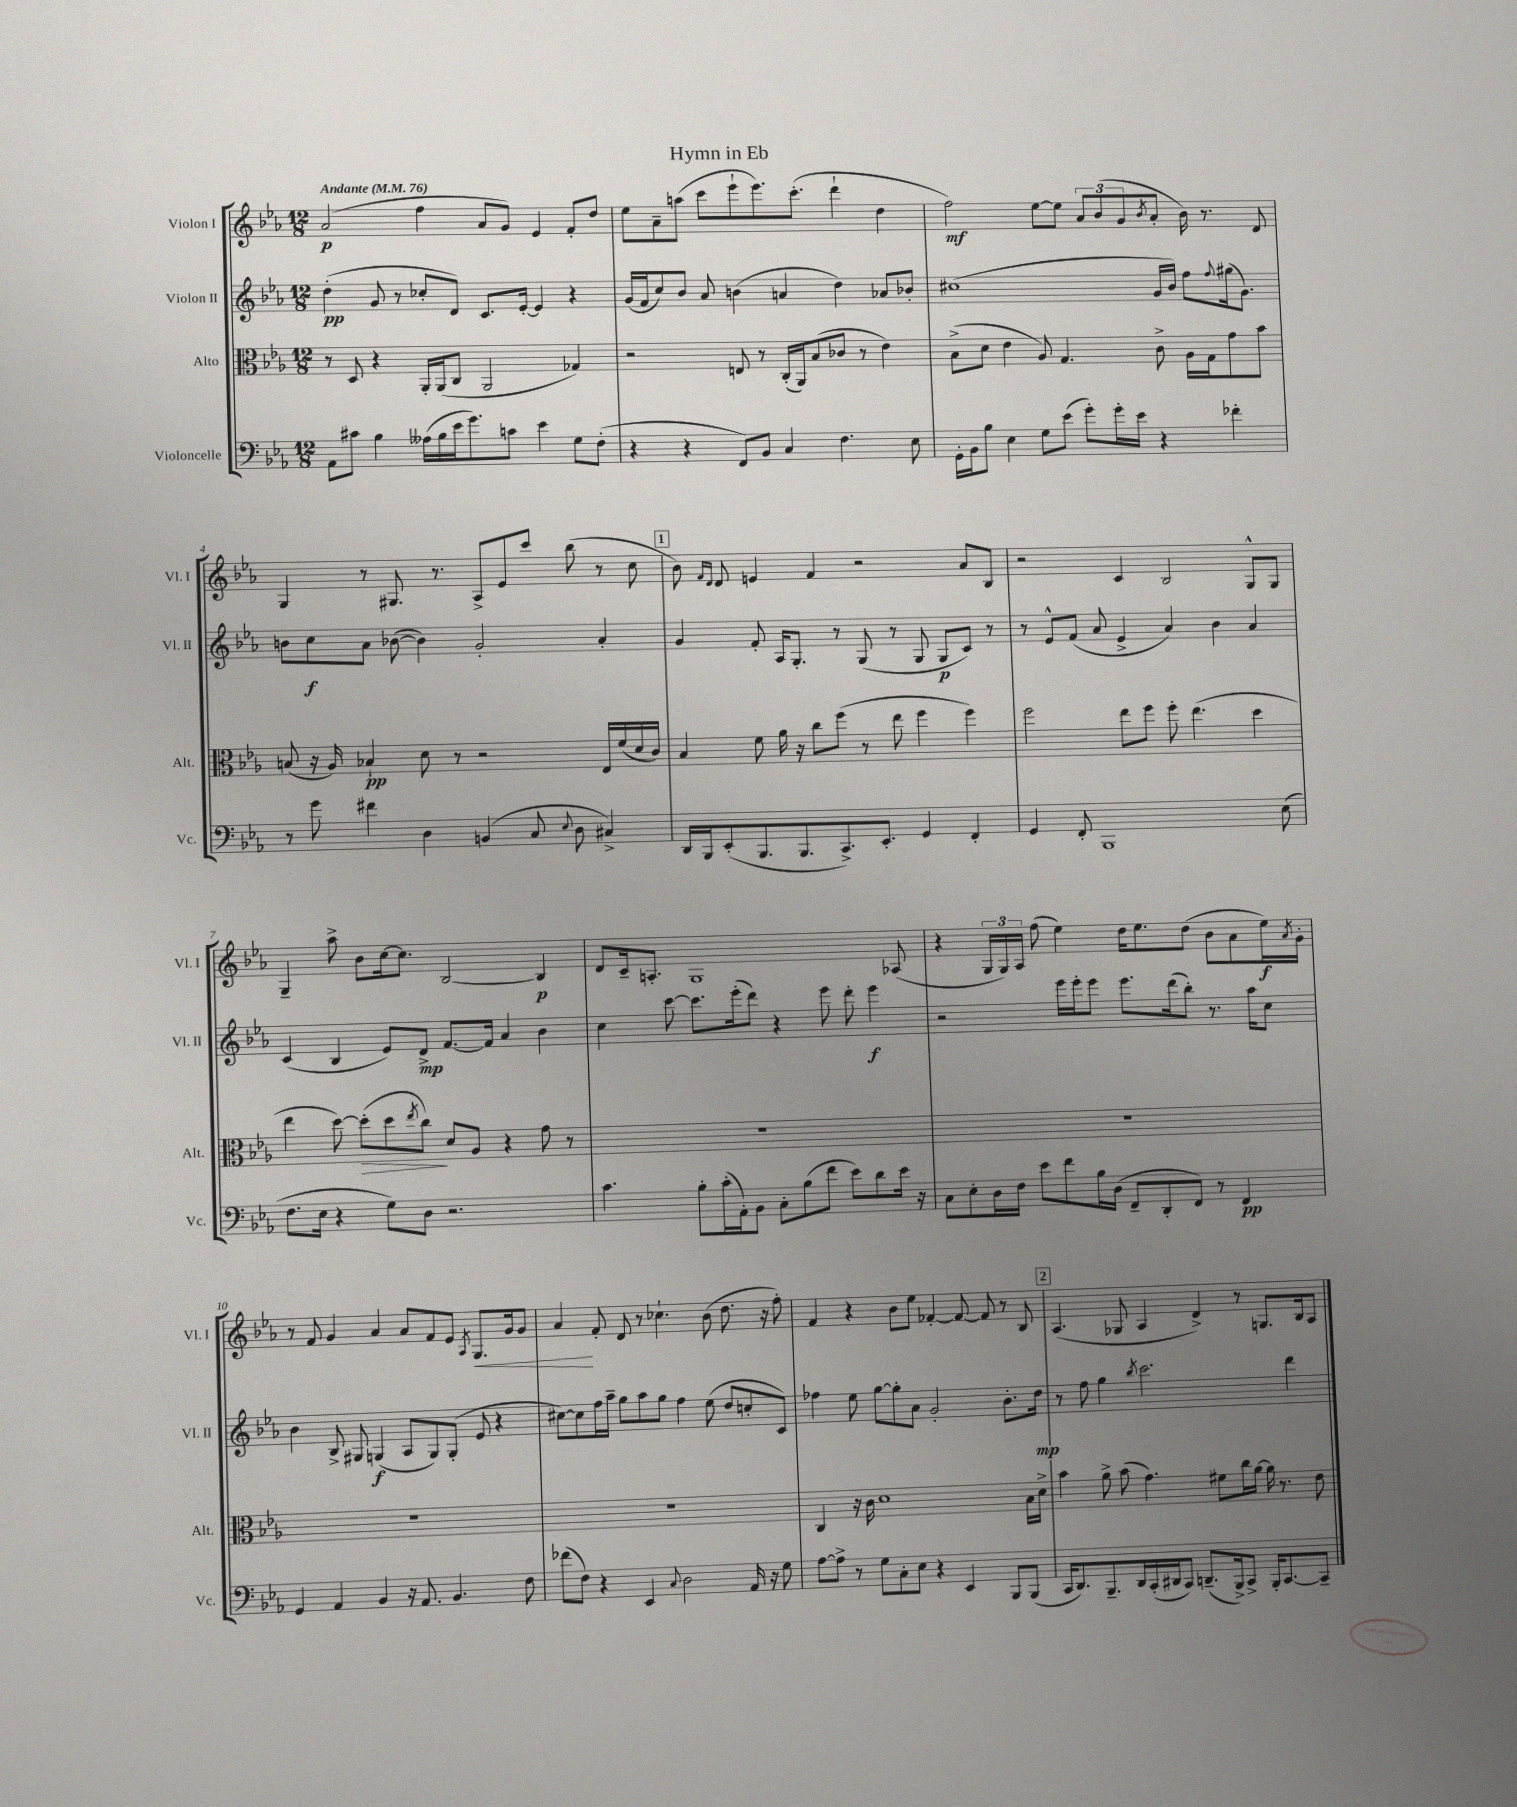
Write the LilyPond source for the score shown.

\header { title = "Hymn in Eb" }
<<
\new StaffGroup <<
\new Staff = "s0" \with { instrumentName = "Violon I" shortInstrumentName = "Vl. I" } {
    \clef treble \key ees \major \numericTimeSignature \time 12/8 \tempo "Andante" 4 = 76
    aes'2\p( f''4 aes'8 g'8) ees'4 f'8-. d''8 |
    ees''8 aes'8-- a''8( c'''8 ees'''8-! ees'''8.) c'''8.-.( d'''4-! d''4 |
    f''2\mf) ees''8~ ees''8 \tuplet 3/2 { aes'8 bes'8( g'8 } \acciaccatura { bes'8 } aes'8-. bes'16) r8. d'8 |
    g4 r8 gis8. r8. aes8-> ees'8 c'''8 bes''8( r8 c''8 |
    \mark \markup { \box "1" } bes'8) \grace { f'16 d'16 } d'8 e'4 f'4 r2 aes'8 bes8 |
    r2 c'4 bes2 g8-^ g8 |
    g4-- aes''8-> bes'8 c''16~ c''8. bes2~ bes4\p |
    d'8 c'16-- a8.-. g1 aes8( |
    r4 \tuplet 3/2 { g16 g16) aes16 } f''8( ees''4) d''16 ees''8. d''8( bes'8 aes'8 ees''16\f) \acciaccatura { aes'8 } g'16-. |
    r8 f'8 g'4 aes'4 aes'8 f'8 ees'8 \acciaccatura { aes8 } g8.\< g'16 g'8 |
    aes'4\! f'8-. d'8 r8 ces''4.-! bes'8( d''8. r16 f''8-.) |
    f'4 r4 bes'8 ees''8 fes'4~-. fes'8~ fes'8 r8 bes8 |
    \mark \markup { \box "2" } aes4.( ges8 aes4 d'4->) r8 g8. bes16 aes8 \bar "|." |
}
\new Staff = "s1" \with { instrumentName = "Violon II" shortInstrumentName = "Vl. II" } {
    \clef treble \key ees \major \numericTimeSignature \time 12/8
    d''4-.\pp( g'8 r8 ces''8-. d'8) c'8. ees'16~-. ees'4 r4 |
    g'16( f'16 c''8) bes'8 aes'8 b'4( a'4 d''4) aes'8 bes'8-. |
    cis''1( g'16 bes'16) f''8 \appoggiatura { f''8 } gis''16( g'8.) |
    b'8 c''8\f aes'8 bes'8~( bes'4) g'2-. aes'4-. |
    \mark \markup { \box "1" } g'4 f'8-. aes16 g8.-. r8 g8( r8 g8 g8\p c'8) r8 |
    r8 ees'8-^ f'8( aes'8 ees'4-> aes'4) bes'4 aes'4 |
    c'4( bes4 ees'8) d'8->\mp f'8.~ f'16 aes'4 bes'4 |
    c''4 c'''8~ c'''8. ees'''16-.( d'''8) r4 ees'''8 d'''8-. ees'''4\f |
    r2 ees'''16 ees'''16-. ees'''8 ees'''8. d'''16( bes''8-.) r8. aes''16 c''8 |
    bes'4 bes8-> gis8 g4\f( aes8 g8) g8-.( ees'8 r4 |
    cis''8~) cis''8 f''16 aes''16-- g''8 aes''8 g''8 f''4 ees''8( d''8 c''8-. c'8) |
    fes''4 ees''8 g''8~ g''8-. aes'8 g'2-. bes'8.-. d''16\mp |
    \mark \markup { \box "2" } r8 f''8 g''4 \acciaccatura { bes''8 } c'''2. d'''4 \bar "|." |
}
\new Staff = "s2" \with { instrumentName = "Alto" shortInstrumentName = "Alt." } {
    \clef alto \key ees \major \numericTimeSignature \time 12/8
    r8 d8 r4 aes,16-. aes,16( c8 aes,2 ges4) |
    r2 e8 r8 c16-.( aes,16) bes8( ces'8 r8 ees'4) |
    bes8->( d'8 ees'4 aes8) g4. c'8-> aes16 g16 g'8 bes'8 |
    b8( r16 aes16) bes4-!\pp d'8 r8 r2 ees16 f'16( d'16 c'16) |
    \mark \markup { \box "1" } bes4 f'8 aes'16 r16 c''8 f''8( r8 ees''8 f''4 f''4) |
    f''2 ees''8 f''8 f''8-. ees''4.( d''4 |
    ees''4 d''8~) d''8-.\>( d''8 \acciaccatura { ees''8 } c''8\!) d'8 aes8 r4 g'8 r8 |
    R1. |
    R1. |
    R1. |
    R1. |
    c4 r16 c'16 d'1 bes16 d'16-> |
    \mark \markup { \box "2" } bes'4 aes'8-> bes'8( g'4.) fis'8 c''16 aes'16~ aes'16 r8. ees'8 \bar "|." |
}
\new Staff = "s3" \with { instrumentName = "Violoncelle" shortInstrumentName = "Vc." } {
    \clef bass \key ees \major \numericTimeSignature \time 12/8
    aes,8 cis'8 bes4 aeses16( bes16 ees'16 g'8.) c'8 ees'4 g8 f8-.( |
    r4 r4 f,8) bes,8 c4 f4. ees8 |
    g,16-. bes,16 bes8 ees4 g8 ees'8( g'8-.) g'16-. ees'16 r4 fes'4-. |
    r8 g'8 fis'4 d4 b,4( c8 \appoggiatura { ees8 } d8 cis4->) |
    \mark \markup { \box "1" } d,16 bes,,16 ees,8-.( bes,,8. bes,,8. c,8.->) ees,8.-. g,4 f,4-. |
    g,4 f,8-. bes,,1 ees8( |
    f8. ees16 r4 g8) d8 r2. |
    c'4. bes8-. c'16-.( aes,16-.) bes,8 c8-. bes8( f'8 ees'8) d'8 ees'16 r16 |
    c8 ees8-. d16 f16 ees'8 f'8 bes16 d16( f,8-- d,8-. f,8) r8 f,4\pp |
    g,4 aes,4 bes,4 r16 aes,8. bes,4. f8 |
    fes'8( f8) r4 ees,4 \appoggiatura { c8 } d2 aes,16 r16 g8 |
    aes8~ aes8-> r8 g8 c8-. ees8 r4 ees,4 bes,,8 bes,,8( |
    \mark \markup { \box "2" } c,16 d,8.) bes,,8.-- d,16 c,16-.( dis,16 c,8) d,8.--( bes,,16->) c,8-> bes,,16-. c,8.~ c,8-- \bar "|." |
}
>>
>>
